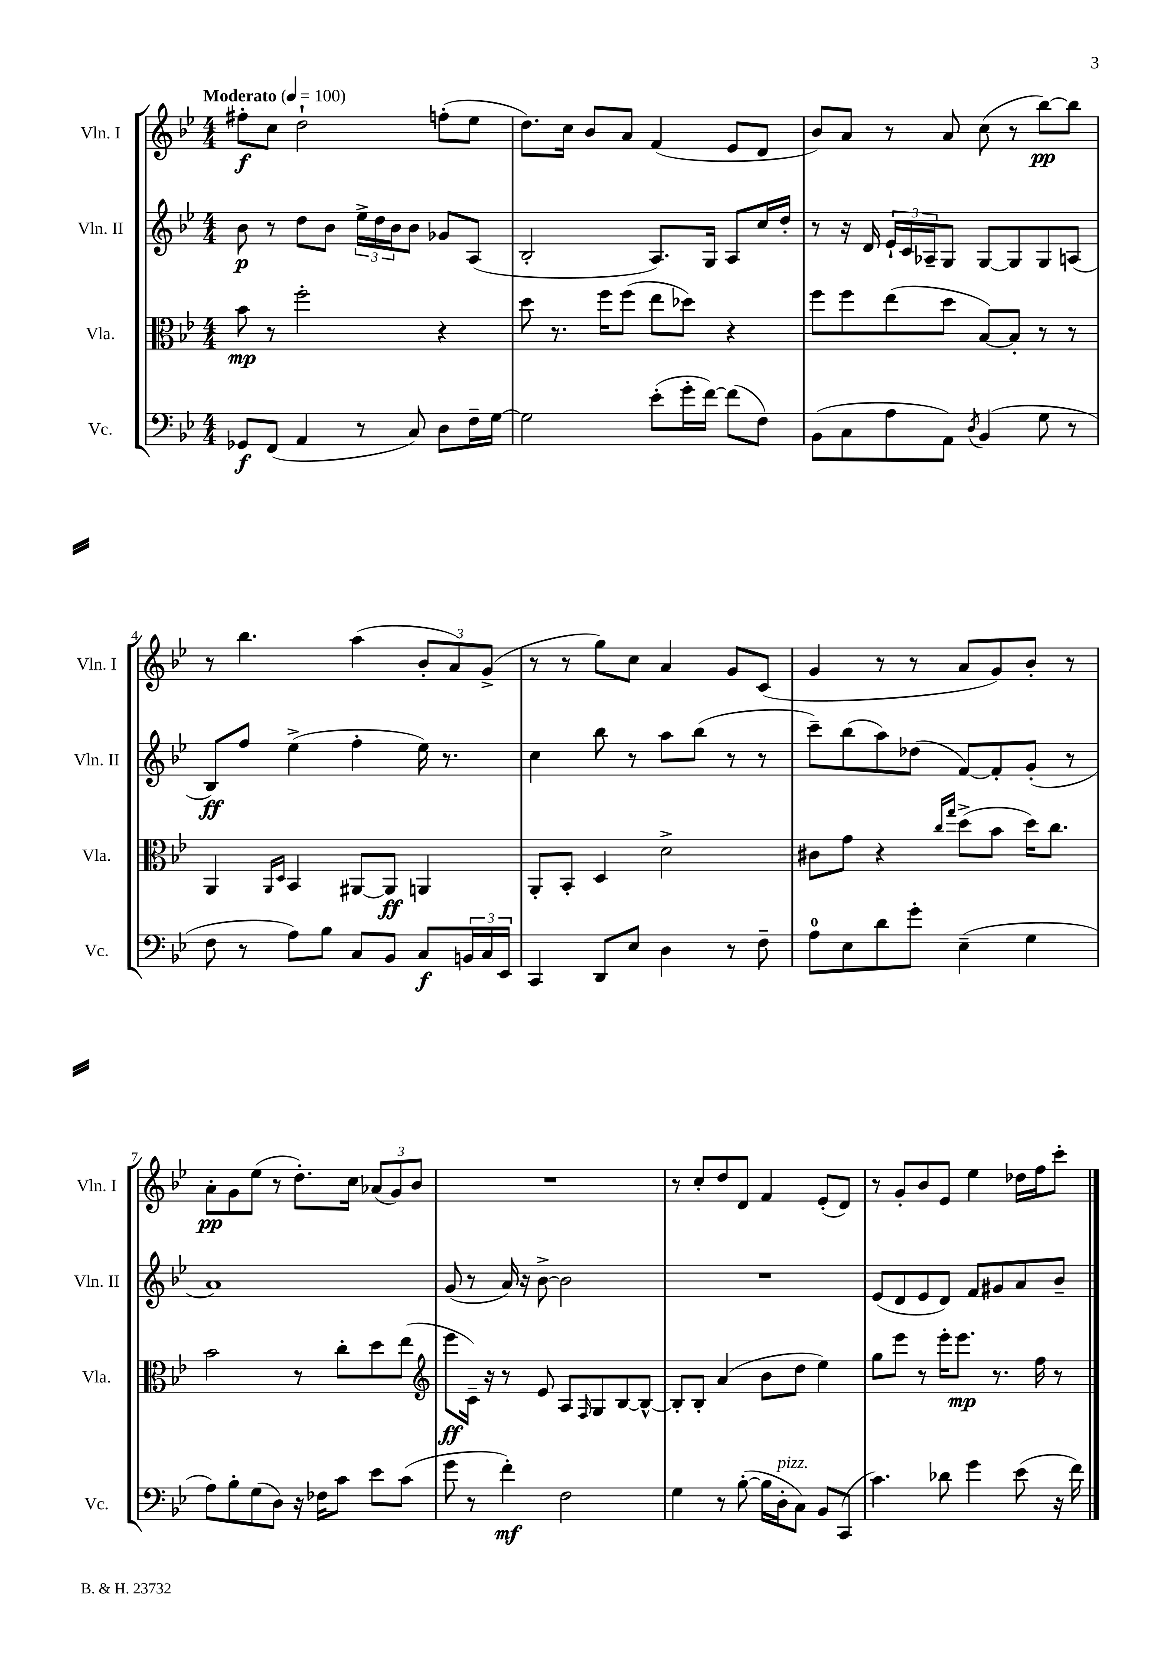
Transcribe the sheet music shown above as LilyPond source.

<<
\new StaffGroup <<
\new Staff = "s0" \with { instrumentName = "Vln. I" shortInstrumentName = "Vln. I" } {
    \clef treble \key bes \major \numericTimeSignature \time 4/4 \tempo "Moderato" 4 = 100
    fis''8-.\f c''8 d''2-! f''8-.( ees''8 |
    d''8.) c''16 bes'8 a'8 f'4( ees'8 d'8 |
    bes'8) a'8 r8 a'8 c''8( r8 bes''8~\pp) bes''8 |
    r8 bes''4. a''4( \tuplet 3/2 { bes'8-. a'8) g'8->( } |
    r8 r8 g''8) c''8 a'4 g'8 c'8( |
    g'4 r8 r8 a'8 g'8) bes'8-. r8 |
    a'8-.\pp g'8 ees''8( r8 d''8.-.) c''16 \tuplet 3/2 { aes'8( g'8) bes'8 } |
    R1 |
    r8 c''8-. d''8 d'8 f'4 ees'8-.( d'8) |
    r8 g'8-. bes'8 ees'8 ees''4 des''16 f''16 c'''8-. \bar "|." |
}
\new Staff = "s1" \with { instrumentName = "Vln. II" shortInstrumentName = "Vln. II" } {
    \clef treble \key bes \major \numericTimeSignature \time 4/4
    bes'8\p r8 d''8 bes'8 \tuplet 3/2 { ees''16-> d''16 bes'16 } bes'8 ges'8 a8( |
    bes2-. a8.) g16 a8 c''16 d''16-. |
    r8 r16 d'16 \tuplet 3/2 { ees'16-! c'16 aes16-- } g8 g8~ g8 g8 a8( |
    bes8\ff) f''8 ees''4->( f''4-. ees''16) r8. |
    c''4 bes''8 r8 a''8 bes''8( r8 r8 |
    c'''8--) bes''8( a''8) des''8( f'8~) f'8-. g'8-.( r8 |
    a'1) |
    g'8( r8 a'16) r16 bes'8~-> bes'2 |
    R1 |
    ees'8( d'8 ees'8 d'8) f'8 gis'8 a'8 bes'8-- \bar "|." |
}
\new Staff = "s2" \with { instrumentName = "Vla." shortInstrumentName = "Vla." } {
    \clef alto \key bes \major \numericTimeSignature \time 4/4
    bes'8\mp r8 f''2-. r4 |
    d''8 r8. f''16 f''8( ees''8 des''8) r4 |
    f''8 f''8 ees''8( d''8 bes8~) bes8-. r8 r8 |
    a,4 \grace { a,16 d16 } bes,4 ais,8~ ais,8\ff a,4 |
    a,8-. bes,8-. d4 d'2-> |
    cis'8 g'8 r4 \grace { c''16 g''16 } d''8->( bes'8 d''16) c''8. |
    bes'2 r8 c''8-. d''8 ees''8( |
    \clef treble ees'''8\ff c'16--) r16 r8 ees'8 a8 \grace { f16 } g8 bes8~ bes8~-^ |
    bes8-. bes8-. a'4( bes'8 d''8 ees''4) |
    g''8 ees'''8 r8 ees'''16-. ees'''8.\mp r8. f''16 r8 \bar "|." |
}
\new Staff = "s3" \with { instrumentName = "Vc." shortInstrumentName = "Vc." } {
    \clef bass \key bes \major \numericTimeSignature \time 4/4
    ges,8\f f,8( a,4 r8 c8) d8 f16-- g16~ |
    g2 ees'8-.( g'16-. f'16~) f'8( f8) |
    bes,8( c8 a8 a,8) \acciaccatura { d8 } bes,4( g8 r8 |
    f8 r8 a8) bes8 c8 bes,8 c8\f \tuplet 3/2 { b,16 c16 ees,16 } |
    c,4 d,8 ees8 d4 r8 f8-- |
    a8-0 ees8 d'8 g'8-. ees4--( g4 |
    a8) bes8-. g8( d8) r16 fes16 c'8 ees'8 c'8( |
    g'8 r8 f'4-.\mf) f2 |
    g4 r8 bes8~-.( bes16 d16-.^\markup { \italic "pizz." } c8) bes,8 c,8( |
    c'4.) des'8 g'4 ees'8( r16 f'16) \bar "|." |
}
>>
>>
